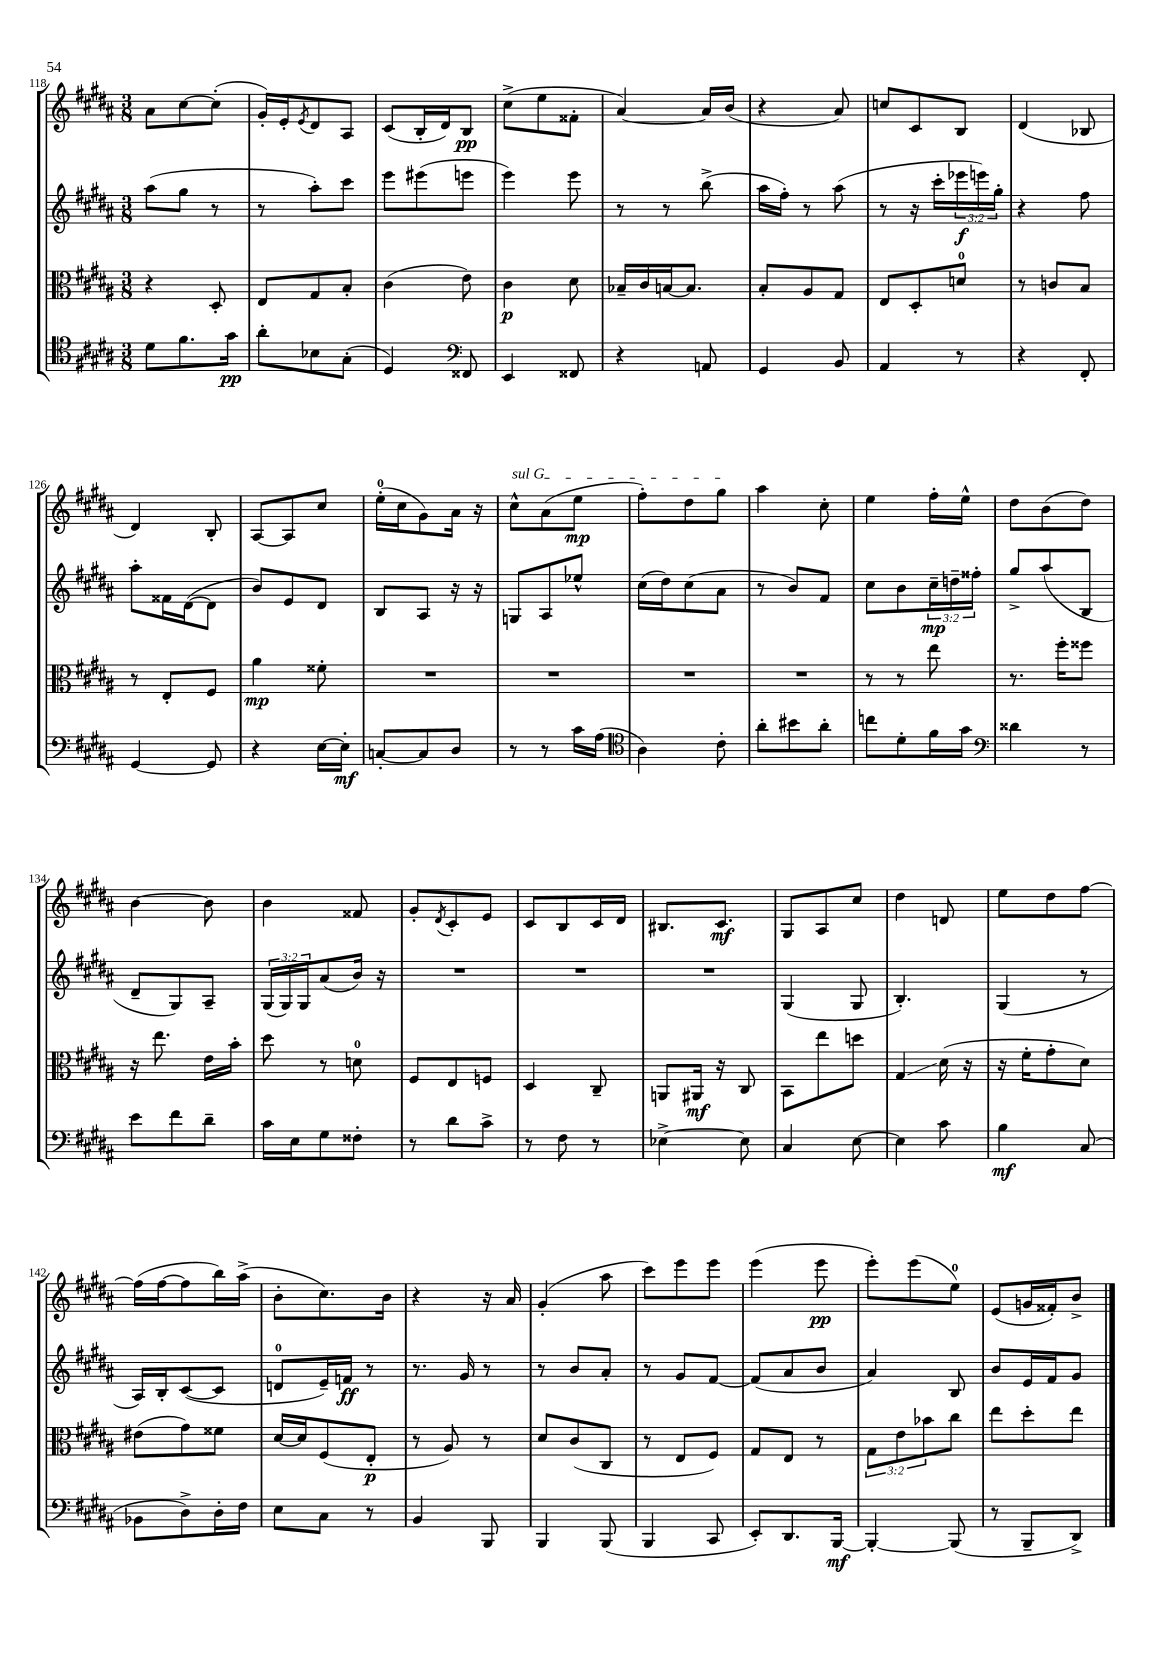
<<
\new StaffGroup <<
\new Staff = "s0" {
    \clef treble \key b \major \numericTimeSignature \time 3/8
    ais'8 cis''8~ cis''8-.( |
    gis'16-.) e'16-. \acciaccatura { e'8 } dis'8 ais8 |
    cis'8( b16-. dis'16) b8\pp |
    cis''8->( e''8 fisis'8-. |
    ais'4~) ais'16 b'16( |
    r4 ais'8) |
    c''8 cis'8 b8 |
    dis'4( bes8 |
    dis'4) b8-. |
    ais8~ ais8 cis''8 |
    e''16-0-.( cis''16 gis'8) ais'16 r16 |
    \once \override TextSpanner.bound-details.left.text = \markup { \italic "sul G" } cis''8-^\startTextSpan ais'8( e''8\mp |
    fis''8-.) dis''8 gis''8\stopTextSpan |
    ais''4 cis''8-. |
    e''4 fis''16-. e''16-^ |
    dis''8 b'8( dis''8) |
    b'4~ b'8 |
    b'4 fisis'8 |
    gis'8-. \acciaccatura { dis'8 } cis'8-. e'8 |
    cis'8 b8 cis'16 dis'16 |
    bis8. cis'8.\mf |
    gis8 ais8 cis''8 |
    dis''4 d'8 |
    e''8 dis''8 fis''8~ |
    fis''16( fis''16~ fis''8 b''16) ais''16->( |
    b'8-. cis''8.) b'16 |
    r4 r16 ais'16 |
    gis'4-.( ais''8 |
    cis'''8) e'''8 e'''8 |
    e'''4( e'''8\pp |
    e'''8-.) e'''8( e''8-0) |
    e'8( g'16 fisis'16-.) b'8-> \bar "|." |
}
\new Staff = "s1" {
    \clef treble \key b \major \numericTimeSignature \time 3/8 \override Staff.TupletNumber.text = #tuplet-number::calc-fraction-text
    ais''8( gis''8 r8 |
    r8 ais''8-.) cis'''8 |
    e'''8 eis'''8( e'''8 |
    e'''4) e'''8 |
    r8 r8 b''8->( |
    ais''16 fis''16-.) r8 ais''8( |
    r8 r16 cis'''16-. \tuplet 3/2 { ees'''16\f e'''16) gis''16-. } |
    r4 fis''8 |
    ais''8-. fisis'16 dis'16~( dis'8 |
    b'8) e'8 dis'8 |
    b8 ais8 r16 r16 |
    g8 ais8 ees''8-^ |
    cis''16( dis''16) cis''8( ais'8 |
    r8 b'8) fis'8 |
    cis''8 b'8 \tuplet 3/2 { cis''16--\mp d''16-- fisis''16-. } |
    gis''8-> ais''8( b8 |
    dis'8-- gis8) ais8-- |
    \tuplet 3/2 { gis16( gis16) gis16 } ais'8( b'16) r16 |
    R4. |
    R4. |
    R4. |
    gis4( gis8 |
    b4.-.) |
    gis4( r8 |
    ais16) b16-. cis'8~( cis'8 |
    d'8-0 e'16--) f'16\ff r8 |
    r8. gis'16 r8 |
    r8 b'8 ais'8-. |
    r8 gis'8 fis'8~ |
    fis'8( ais'8 b'8 |
    ais'4) b8 |
    b'8 e'16 fis'16 gis'8 \bar "|." |
}
\new Staff = "s2" {
    \clef alto \key b \major \numericTimeSignature \time 3/8 \override Staff.TupletNumber.text = #tuplet-number::calc-fraction-text
    r4 dis8-. |
    e8 gis8 b8-. |
    cis'4( e'8) |
    cis'4\p dis'8 |
    bes16-- cis'16 b16~ b8. |
    b8-. ais8 gis8 |
    e8 dis8-. d'8-0 |
    r8 c'8 b8 |
    r8 e8-. fis8 |
    ais'4\mp fisis'8-. |
    R4. |
    R4. |
    R4. |
    R4. |
    r8 r8 e''8 |
    r8. fis''16-. fisis''8 |
    r16 e''8. e'16 b'16-. |
    dis''8 r8 d'8-0 |
    fis8 e8 f8 |
    dis4 cis8-- |
    a,8 ais,16\mf r16 cis8 |
    b,8 e''8 d''8 |
    gis4\glissando dis'16( r16 |
    r16 fis'16-. gis'8-. dis'8) |
    eis'8( gis'8) fisis'8 |
    dis'16~ dis'16 fis8( e8-.\p |
    r8 ais8) r8 |
    dis'8 cis'8( cis8 |
    r8 e8 fis8) |
    gis8 e8 r8 |
    \tuplet 3/2 { gis8 e'8 bes'8 } cis''8 |
    e''8 dis''8-. e''8 \bar "|." |
}
\new Staff = "s3" {
    \clef tenor \key b \major \numericTimeSignature \time 3/8
    dis'8 fis'8. gis'16\pp |
    ais'8-. bes8 gis8-.( |
    dis4) \clef bass fisis,8 |
    e,4 fisis,8 |
    r4 a,8 |
    gis,4 b,8 |
    ais,4 r8 |
    r4 fis,8-. |
    gis,4~ gis,8 |
    r4 e16~ e16-.\mf |
    c8~-. c8 dis8 |
    r8 r8 cis'16 ais16( |
    \clef tenor ais4) cis'8-. |
    ais'8-. bis'8 ais'8-. |
    c''8 dis'8-. fis'16 gis'16 |
    \clef bass disis'4 r8 |
    e'8 fis'8 dis'8-- |
    cis'16 e16 gis8 fisis8-. |
    r8 dis'8 cis'8-> |
    r8 fis8 r8 |
    ees4~-> ees8 |
    cis4 e8~ |
    e4 cis'8 |
    b4\mf cis8( |
    bes,8 dis8->) dis16-. fis16 |
    e8 cis8 r8 |
    b,4 b,,8 |
    b,,4 b,,8( |
    b,,4 cis,8 |
    e,8-.) dis,8. b,,16~\mf |
    b,,4~-. b,,8( |
    r8 b,,8-- dis,8->) \bar "|." |
}
>>
>>
\layout { \context { \Score currentBarNumber = #118 } }
